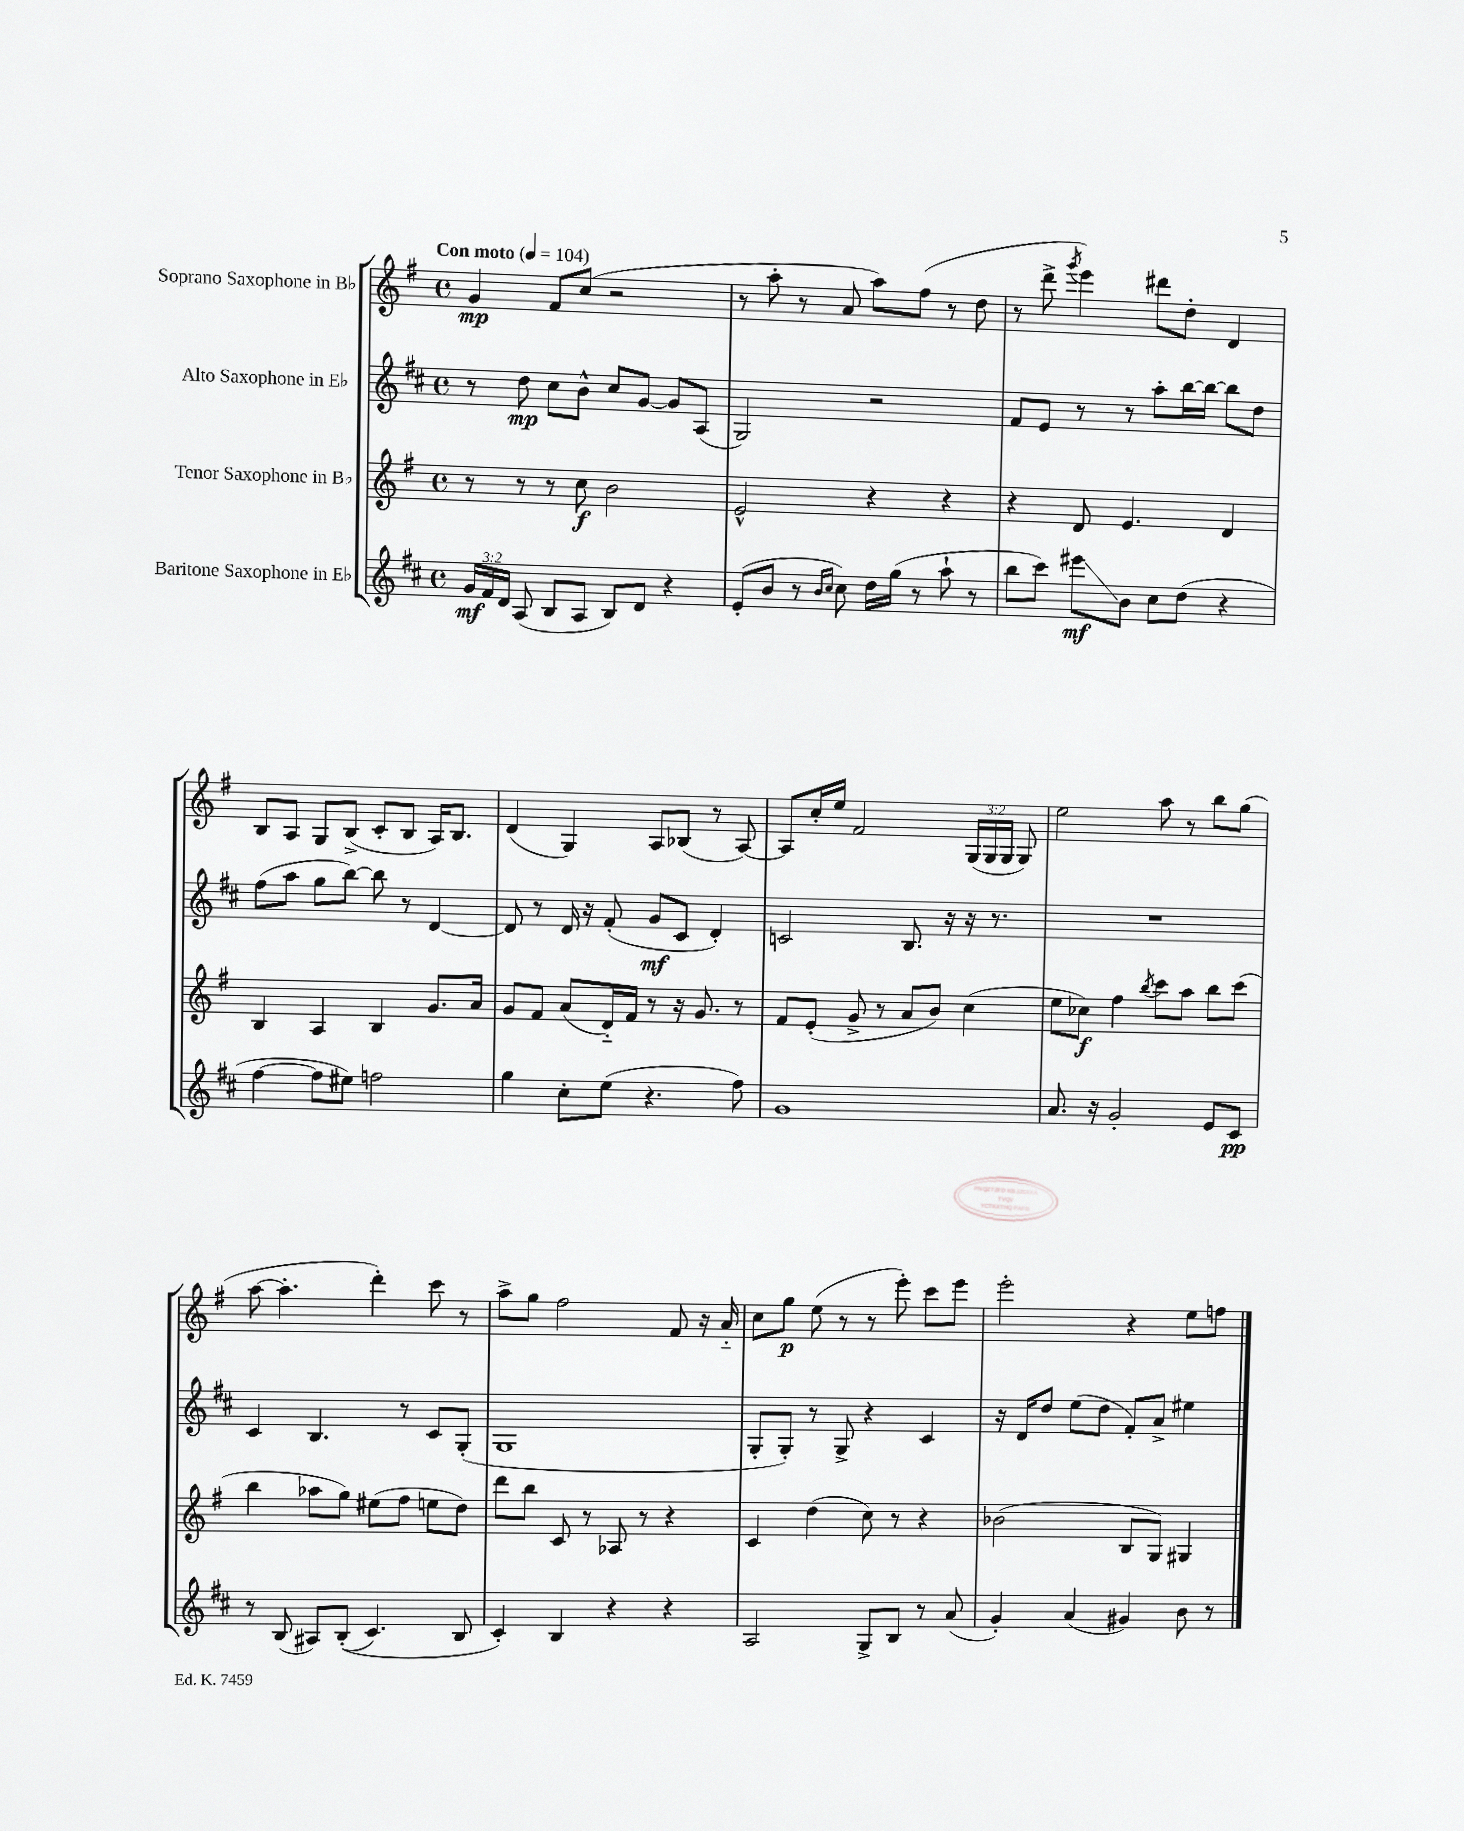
<<
\new StaffGroup <<
\new Staff = "s0" \with { instrumentName = "Soprano Saxophone in Bb" } {
    \clef treble \key g \major \defaultTimeSignature \time 4/4 \override Staff.TupletNumber.text = #tuplet-number::calc-fraction-text \tempo "Con moto" 4 = 104
    \autoBeamOff g'4\mp fis'8[ c''8]( r2 |
    r8 a''8-. r8 a'8 a''8[) fis''8]( r8 d''8 |
    r8 d'''8-> \acciaccatura { g'''8 } e'''4) dis'''8[ d''8]-. d'4 |
    b8[ a8] g8[ b8]->( c'8[-. b8] a16[) b8.] |
    d'4( g4) a8[ bes8]( r8 a8~) |
    a8[ c''16-. e''16] fis'2 \tuplet 3/2 { g16[( g16 g16] } g8) |
    e''2 a''8 r8 b''8[ g''8]( |
    a''8~ a''4.-. d'''4-.) c'''8 r8 |
    a''8[-> g''8] fis''2 fis'8 r16 a'16-_ |
    c''8[ g''8]\p e''8( r8 r8 e'''8-.) c'''8[ e'''8] |
    e'''2-. r4 e''8[ f''8] \bar "|." |
}
\new Staff = "s1" \with { instrumentName = "Alto Saxophone in Eb" } {
    \clef treble \key d \major \defaultTimeSignature \time 4/4
    \autoBeamOff r8 d''8\mp cis''8[ b'8]-^ cis''8[ g'8]~ g'8[ a8]( |
    g2) r2 |
    fis'8[ e'8] r8 r8 a''8[-. b''16~ b''16]~ b''8[ d''8] |
    fis''8[( a''8] g''8[ b''8]~) b''8 r8 d'4~ |
    d'8 r8 d'16 r16 fis'8-.( g'8[\mf cis'8] d'4-.) |
    c'2 b8. r16 r16 r8. |
    R1 |
    cis'4 b4. r8 cis'8[ g8]-.( |
    g1 |
    g8[-. g8]-.) r8 g8-> r4 cis'4 |
    r16 d'16[ d''8] e''8[( d''8] fis'8[-.) a'8]-> eis''4 \bar "|." |
}
\new Staff = "s2" \with { instrumentName = "Tenor Saxophone in Bb" } {
    \clef treble \key g \major \defaultTimeSignature \time 4/4
    \autoBeamOff r8 r8 r8 c''8\f b'2 |
    e'2-^ r4 r4 |
    r4 d'8 e'4. d'4 |
    b4 a4 b4 g'8.[ a'16] |
    g'8[ fis'8] a'8[( d'16-_) fis'16] r8 r16 g'8. r8 |
    fis'8[ e'8]-.( g'8-> r8 a'8[ b'8]) c''4( |
    e''8[ ces''8]\f) fis''4 \acciaccatura { b''8 } c'''8[ a''8] b''8[ c'''8]( |
    b''4 aes''8[ g''8]) eis''8[( fis''8] e''8[ d''8]) |
    d'''8[ b''8] c'8 r8 aes8 r8 r4 |
    c'4 d''4( c''8) r8 r4 |
    bes'2( b8[ g8]) gis4 \bar "|." |
}
\new Staff = "s3" \with { instrumentName = "Baritone Saxophone in Eb" } {
    \clef treble \key d \major \defaultTimeSignature \time 4/4 \override Staff.TupletNumber.text = #tuplet-number::calc-fraction-text
    \autoBeamOff \tuplet 3/2 { g'16[\mf fis'16 d'16] } a8( b8[ a8] b8[) d'8] r4 |
    e'8[-.( b'8] r8 \grace { b'16[ cis''16] } cis''8) d''16[ g''16]( r8 a''8-! r8 |
    b''8[ cis'''8]) eis'''8[\glissando\mf b'8] cis''8[ d''8]( r4 |
    fis''4~ fis''8[ eis''8]) f''2 |
    g''4 cis''8[-. e''8]( r4. fis''8) |
    g'1 |
    a'8. r16 g'2-. e'8[ cis'8]\pp |
    r8 b8( ais8[) b8]-.(\( cis'4.) b8 |
    cis'4-.\) b4 r4 r4 |
    a2 g8[-> b8] r8 a'8( |
    g'4-.) a'4( gis'4) b'8 r8 \bar "|." |
}
>>
>>
\layout { \context { \Score \remove "Bar_number_engraver" } }
